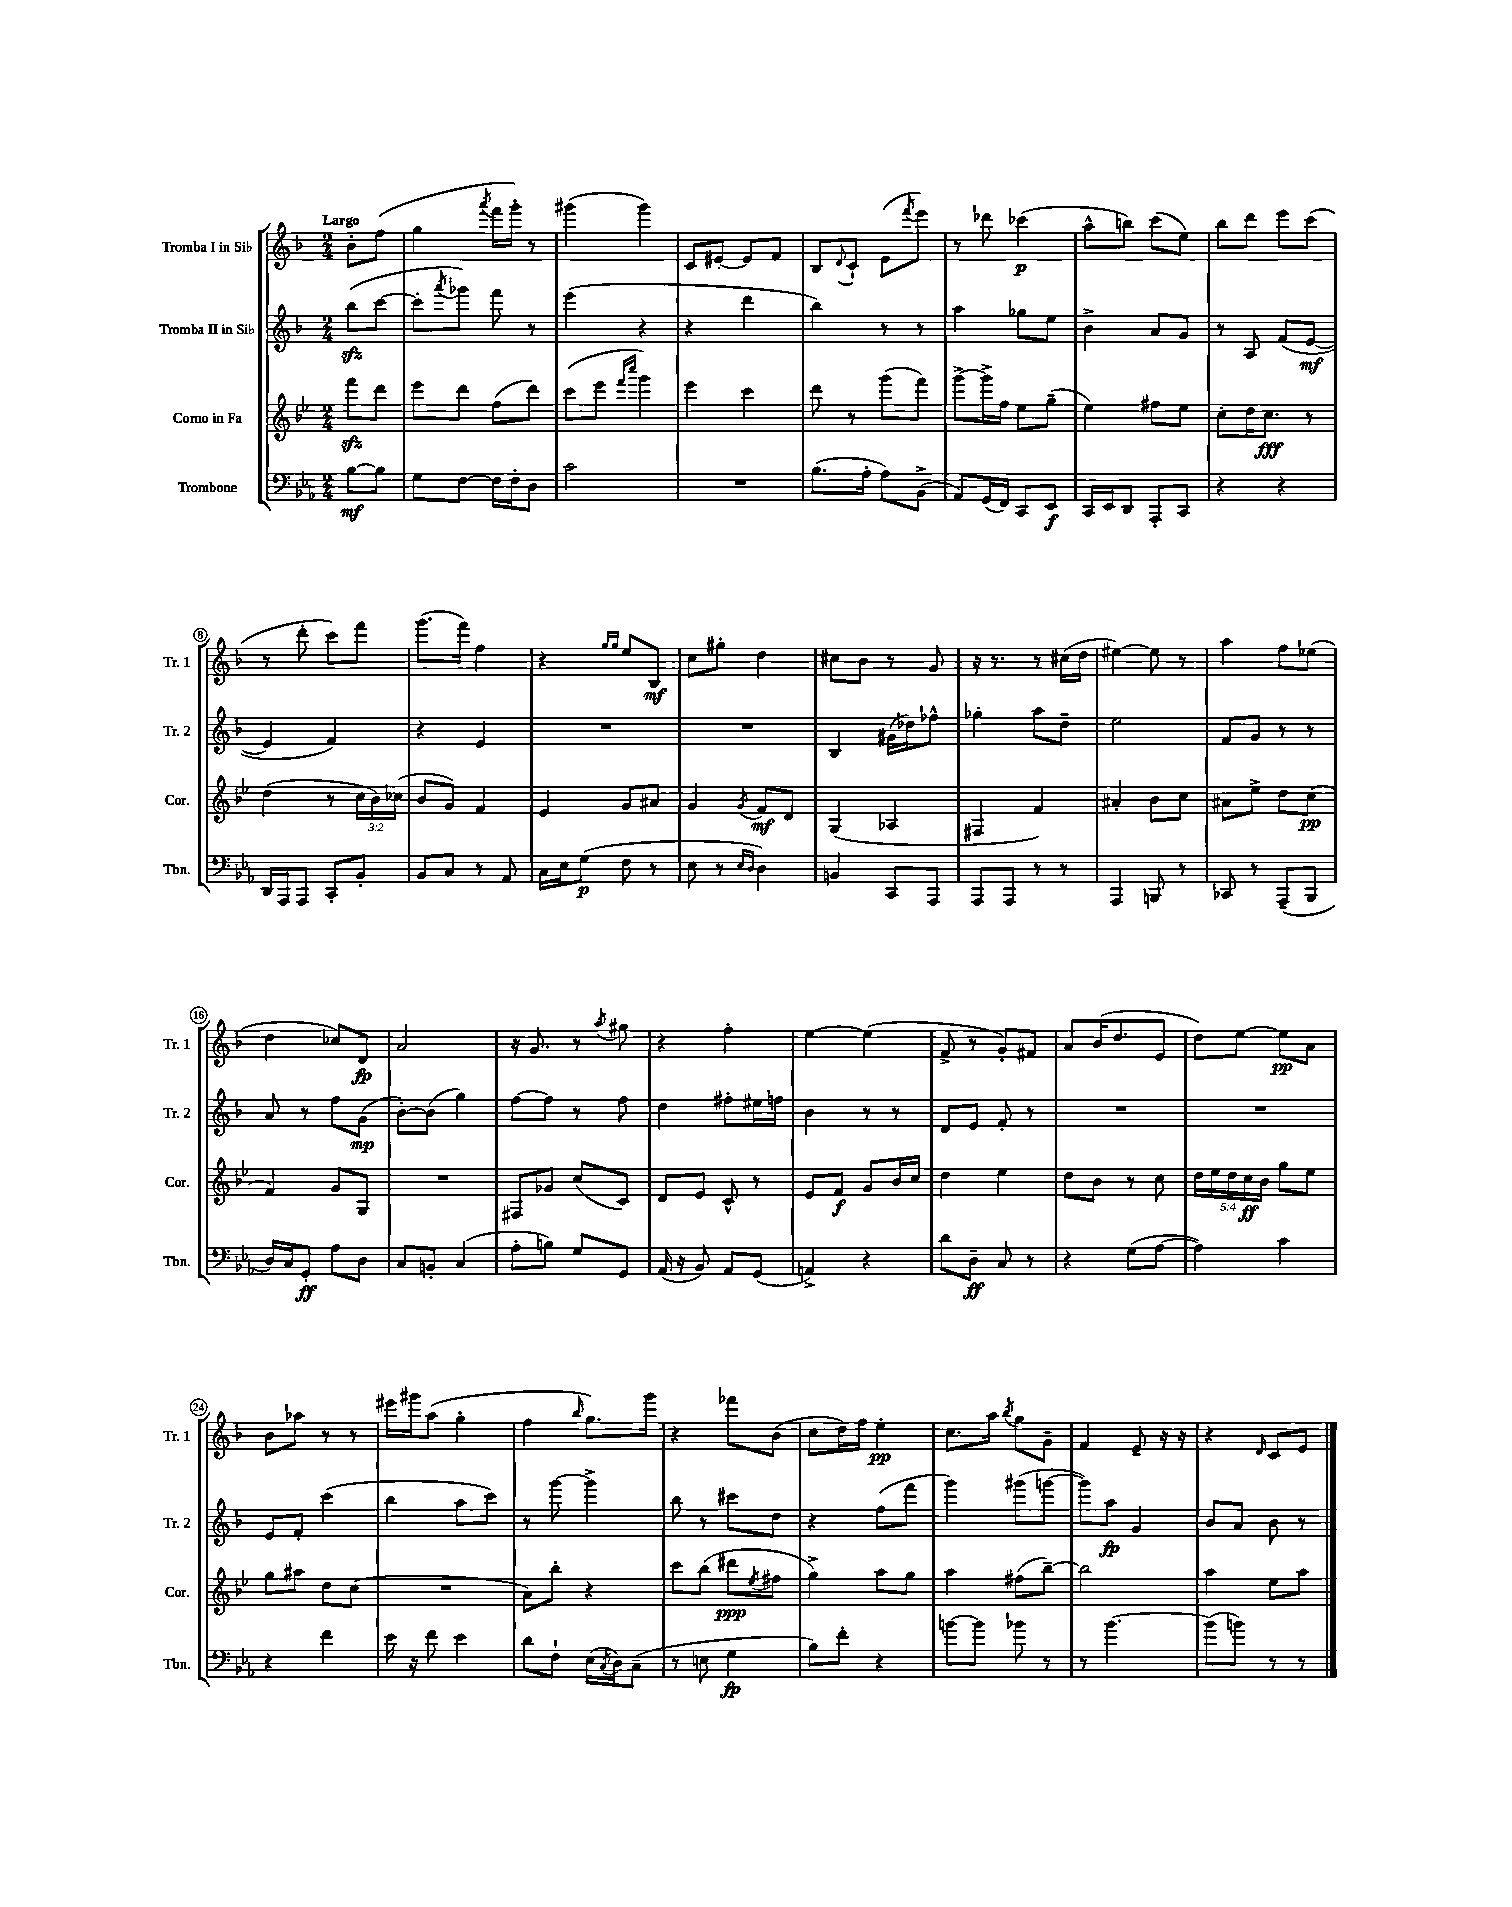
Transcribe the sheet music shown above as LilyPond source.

<<
\new StaffGroup <<
\new Staff = "s0" \with { instrumentName = "Tromba I in Sib" shortInstrumentName = "Tr. 1" } {
    \clef treble \key f \major \numericTimeSignature \time 2/4 \partial 4 \tempo "Largo"
    bes'8-. f''8( |
    g''4 \acciaccatura { a'''8 } f'''16 g'''16-.) r8 |
    gis'''4( gis'''4) |
    c'8 eis'8~-. eis'8 f'8 |
    bes8 \appoggiatura { d'8 } c'8-! e'8( \acciaccatura { f'''8 } e'''8) |
    r8 des'''8 ces'''4\p( |
    a''8-^ b''8) c'''8( e''8) |
    bes''8 d'''8 e'''8 c'''8( |
    r8 d'''8-. c'''8) f'''8 |
    g'''8.( f'''16) f''4 |
    r4 \grace { g''16 g''16 } e''8 bes8\mf |
    c''8 gis''8-. d''4 |
    cis''8 bes'8 r8 g'8 |
    r16 r8. r8 cis''16( d''16 |
    eis''4~) eis''8 r8 |
    a''4 f''8 ees''8( |
    d''4 ces''8) d'8\fp |
    a'2 |
    r16 g'8. r8 \acciaccatura { a''8 } gis''8 |
    r4 f''4-. |
    e''4~ e''4( |
    f'8-> r8 g'8-.) fis'8 |
    a'8 bes'16( d''8. e'8 |
    d''8) e''8~ e''8\pp a'8 |
    bes'8 aes''8 r8 r8 |
    eis'''16 gis'''16 a''8( g''4-. |
    f''4 \grace { bes''16 } g''8.) g'''16 |
    r4 fes'''8 bes'8( |
    c''8 d''16) f''16 e''4-.\pp |
    c''8. a''16 \acciaccatura { bes''8 } g''8 g'8-- |
    f'4 e'8-- r16 r16 |
    r4 \grace { d'16 } c'8 e'8 \bar "|." |
}
\new Staff = "s1" \with { instrumentName = "Tromba II in Sib" shortInstrumentName = "Tr. 2" } {
    \clef treble \key f \major \numericTimeSignature \time 2/4 \partial 4
    bes''8\sfz( c'''8~ |
    c'''8-. \acciaccatura { a'''8 } ges'''8) f'''8 r8 |
    e'''4( r4 |
    r4 d'''4 |
    bes''4) r8 r8 |
    a''4 ges''8 e''8 |
    bes'4-> a'8 g'8 |
    r8 a8 f'8( e'8~\mf |
    e'4 f'4) |
    r4 e'4 |
    R2 |
    R2 |
    bes4 gis'16( des''16) fes''8-^ |
    ges''4-. a''8 d''8-- |
    e''2 |
    f'8 g'8 r8 r8 |
    a'8 r8 f''8 g'8\mp( |
    bes'8~-.) bes'8( g''4) |
    f''8~ f''8 r8 f''8 |
    d''4 fis''8-. eis''16 f''16 |
    bes'4 r8 r8 |
    d'8 e'8 f'8-. r8 |
    R2 |
    R2 |
    e'8 f'8-. c'''4( |
    bes''4 a''8 c'''8) |
    r8 g'''8~ g'''4-> |
    bes''8 r8 cis'''8 d''8 |
    r4 f''8( f'''8 |
    g'''4) gis'''8( g'''8~ |
    g'''8) a''8\fp g'4 |
    bes'8 a'8 bes'8 r8 \bar "|." |
}
\new Staff = "s2" \with { instrumentName = "Corno in Fa" shortInstrumentName = "Cor." } {
    \clef treble \key bes \major \numericTimeSignature \time 2/4 \override Staff.TupletNumber.text = #tuplet-number::calc-fraction-text \partial 4
    f'''8\sfz d'''8 |
    ees'''8 d'''8 f''8( d'''8) |
    c'''8( ees'''8 \grace { f'''16 c''''16 } g'''4) |
    ees'''4 c'''4 |
    d'''8 r8 g'''8( f'''8) |
    g'''8~-> g'''16-> f''16 ees''8 g''8--( |
    ees''4) fis''8 ees''8 |
    c''8-. d''16 c''8.\fff r8 |
    d''4( r8 \tuplet 3/2 { c''16 bes'16) ces''16( } |
    bes'8 g'8) f'4 |
    ees'4 g'8 ais'8 |
    g'4 \acciaccatura { g'8 } f'8\mf d'8 |
    g4( aes4 |
    fis4 f'4) |
    ais'4-. bes'8 c''8 |
    ais'8 ees''8-> d''8 c''8\pp( |
    f'4) g'8 g8 |
    R2 |
    fis8 ges'8 c''8( c'8) |
    d'8 ees'8 c'8-^ r8 |
    ees'8 f'8\f g'8 bes'16 c''16 |
    d''4 ees''4 |
    d''8 bes'8 r8 c''8 |
    \tuplet 5/4 { d''16 ees''16 d''16 c''16\ff bes'16 } g''8 ees''8 |
    g''8 ais''8 d''8 c''8( |
    R2 |
    a'8) bes''8-. r4 |
    c'''8 bes''8( dis'''8\ppp \acciaccatura { ees''8 } fis''8 |
    g''4->) a''8 g''8 |
    a''4 fis''8( bes''8~--) |
    bes''2 |
    a''4 ees''8 a''8 \bar "|." |
}
\new Staff = "s3" \with { instrumentName = "Trombone" shortInstrumentName = "Tbn." } {
    \clef bass \key ees \major \numericTimeSignature \time 2/4 \partial 4
    bes8~\mf bes8 |
    g8 f8~ f16 f16-. d8 |
    c'2 |
    R2 |
    bes8.( aes16-. aes8) bes,8->( |
    aes,8) g,16( f,16) c,8 ees,8\f |
    c,16 ees,16 d,8 aes,,8-. c,8 |
    r4 r4 |
    d,16 aes,,16 aes,,8 c,8-. bes,8-. |
    bes,8 c8 r8 aes,8 |
    c16 ees16 g8\p( f8 r8 |
    ees8 r8 \grace { ees16 d16 } d4) |
    b,4 c,8 aes,,8 |
    aes,,8 aes,,8 r8 r8 |
    aes,,4 b,,8 r8 |
    ces,8 r8 aes,,8--( bes,,8 |
    d16) c16 g,8-.\ff aes8 d8 |
    c8 b,8-. c4( |
    aes8-. b8) g8 g,8 |
    aes,16( r16 bes,8) aes,8 g,8( |
    a,4->) r4 |
    d'8 d8--\ff c8 r8 |
    r4 g8( aes8~ |
    aes4) c'4 |
    r4 f'4 |
    ees'16 r16 f'8 ees'4 |
    d'8 f8-! ees16( \acciaccatura { c8 } d16) c8--( |
    r8 e8 g4\fp |
    bes8) f'8-. r4 |
    b'8~ b'8 bes'8 r8 |
    r8 bes'4.~ |
    bes'8( b'8) r8 r8 \bar "|." |
}
>>
>>
\layout { \context { \Score \override BarNumber.stencil = #(make-stencil-circler 0.1 0.3 ly:text-interface::print) } }
